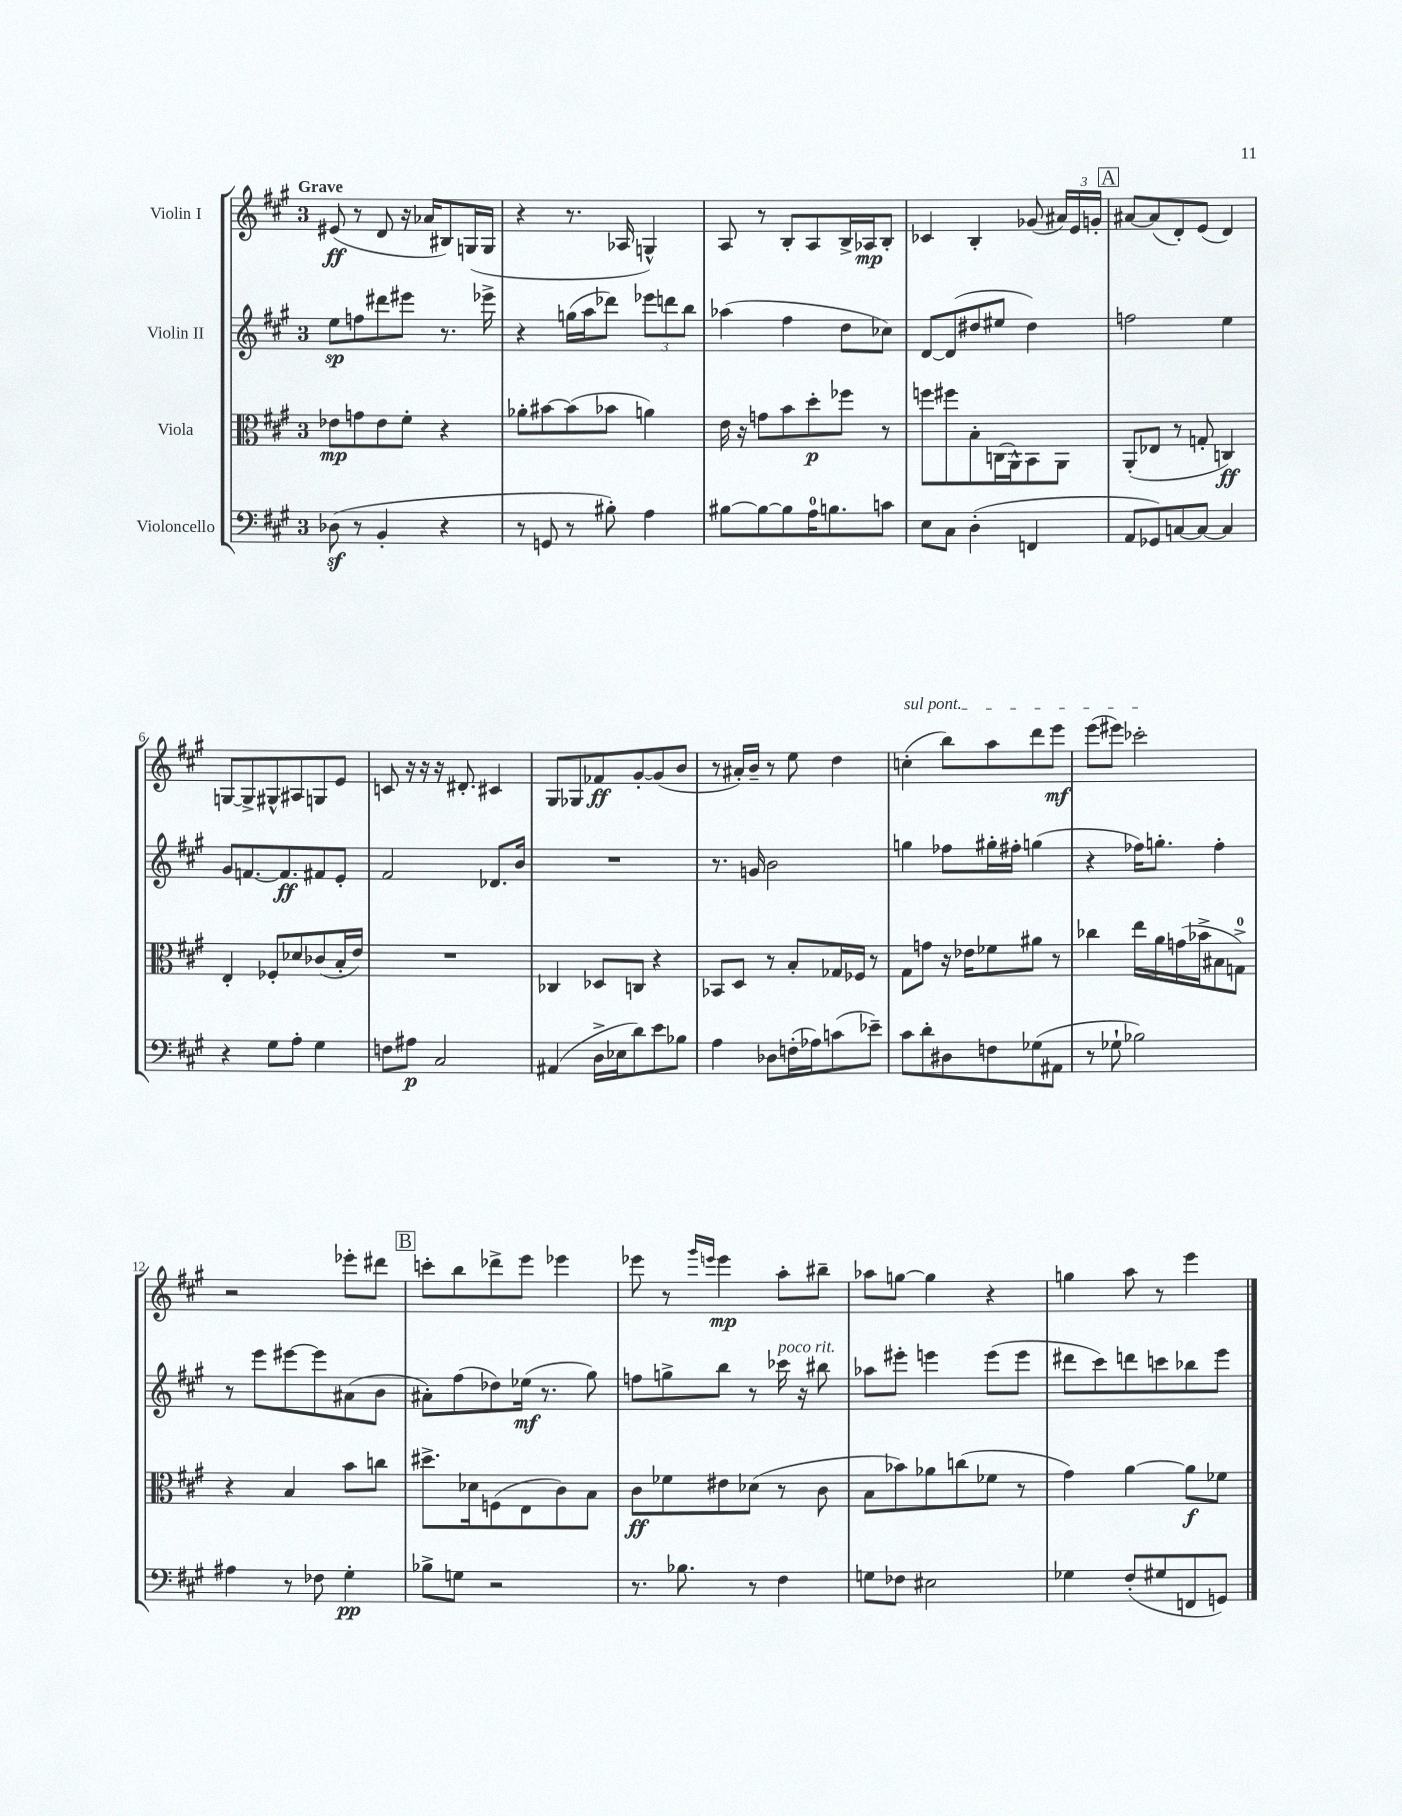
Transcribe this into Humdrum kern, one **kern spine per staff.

**kern	**dynam	**kern	**dynam	**kern	**dynam	**kern	**dynam
*part4	*part4	*part3	*part3	*part2	*part2	*part1	*part1
*staff4	*staff4	*staff3	*staff3	*staff2	*staff2	*staff1	*staff1
*I"Violoncello	*	*I"Viola	*	*I"Violin II	*	*I"Violin I	*
*clefF4	*	*clefC3	*	*clefG2	*	*clefG2	*
*k[f#c#g#]	*	*k[f#c#g#]	*	*k[f#c#g#]	*	*k[f#c#g#]	*
*M3/4	*	*M3/4	*	*M3/4	*	*M3/4	*
=1	=1	=1	=1	=1	=1	=1	=1
!	!	!	!	!	!	!LO:TX:a:B:t=Grave	!
(8D-Xz\	.	8e-X\L	mp	8ee\L	sp	(8e#X/	ff
8r	.	8gn\	.	8ffn\	.	8r	.
4BB'/	.	8e-\	.	8ddd#X\	.	8d/	.
.	.	8f#'\J	.	8eee#X\J	.	16r	.
.	.	.	.	.	.	16a-X/KL	.
4r	.	4r	.	8.r	.	8B#X/)	.
.	.	.	.	.	.	(16Gn/L	.
.	.	.	.	16eee-X^\	.	16G/JJ	.
=2	=2	=2	=2	=2	=2	=2	=2
8r	.	8a-X'\L	.	4r	.	4r	.
8GGn/	.	[8b#X\	.	.	.	.	.
8r	.	(8b#\]	.	(16ggn\LL	.	8.r	.
.	.	.	.	16aa\J	.	.	.
8B#X'\)	.	8b-X\J	.	8ddd-X\J)	.	.	.
.	.	.	.	.	.	16A-X/	.
4A\	.	4an\)	.	12eee-X\L	.	4Gn^^/)	.
.	.	.	.	12dddn\	.	.	.
.	.	.	.	12bb\J	.	.	.
=3	=3	=3	=3	=3	=3	=3	=3
[8B#X\L	.	16e\	.	(4aa-X\	.	8A/	.
.	.	16r	.	.	.	.	.
8B#\_	.	8gn\L	.	.	.	8r	.
8B#\]	.	8b\	.	4ff#\	.	8B'/L	.
16A\K	.	8dd'\	p	.	.	8A/	.
8.Bn\	.	.	.	.	.	.	.
.	.	8ff-X\J	.	8dd\L	.	16B^/L	.
.	.	.	.	.	.	16A-X/J	mp
8cn\J	.	8r	.	8cc-X\J)	.	8B'/J	.
=4	=4	=4	=4	=4	=4	=4	=4
8E\L	.	8ffn\L	.	[8d/L	.	4c-X/	.
8C#\J	.	8ff#X\	.	(8d/]	.	.	.
(4D'\	.	8B'\	.	8dd#X/	.	4B'/	.
.	.	(16Cn\L	.	8ee#X/J	.	.	.
.	.	16AA^^\J)	.	.	.	.	.
4FFn/	.	8BB\	.	4dd#\)	.	(8g-X/	.
.	.	8AA\J	.	.	.	24a#X/LL)	.
.	.	.	.	.	.	24e/	.
.	.	.	.	.	.	24gn'/JJ	.
!!LO:REH:place=s1:t=A
=5	=5	=5	=5	=5	=5	=5	=5
8AA/L	.	(8AA'/L	.	2ffn\	.	[8a#X/L	.
8GG-X/)	.	8E-X/J	.	.	.	(8a#/]	.
[8Cn/	.	8r	.	.	.	8d'/)	.
8C/J_	.	8Gn'/	.	.	.	(8e/J	.
4C/]	.	4Cn/)	ff	4ee\	.	4d/)	.
!!LO:LB:g=z
=6	=6	=6	=6	=6	=6	=6	=6
4r	.	4E'/	.	8g#/L	.	[8Gn/L	.
.	.	.	.	[8.fn/	.	8G^/]	.
8G#\L	.	8F-X'/L	.	.	.	8G#X^^/	.
.	.	.	.	8.f/]	ff	.	.
8A'\J	.	8d-X/	.	.	.	8A#X/	.
4G#\	.	(8c-X/	.	8f#X/	.	8Gn/	.
.	.	16B'/L	.	8e'/J	.	8e/J	.
.	.	16e/JJ)	.	.	.	.	.
=7	=7	=7	=7	=7	=7	=7	=7
8Fn\L	.	2.r	.	2f#/	.	8cn/	.
8A#X\J	p	.	.	.	.	16r	.
.	.	.	.	.	.	16r	.
2C#/	.	.	.	.	.	16r	.
.	.	.	.	.	.	8.d#X'/	.
.	.	.	.	8.d-X/L	.	4c#X/	.
.	.	.	.	16b/Jk	.	.	.
=8	=8	=8	=8	=8	=8	=8	=8
(4AA#X/	.	4C-X/	.	2.r	.	8G#/L	.
.	.	.	.	.	.	8G-X/	.
16D^\LL	.	8D-X/L	.	.	.	8f-X/	ff
16E-X\J	.	.	.	.	.	.	.
8d\)	.	8Cn/J	.	.	.	[8g#'/	.
8e\	.	4r	.	.	.	(8g#/]	.
8B-X\J	.	.	.	.	.	8b/J	.
=9	=9	=9	=9	=9	=9	=9	=9
4A\	.	8BB-X/L	.	8.r	.	8r	.
.	.	8D/J	.	.	.	16a#X'/LL)	.
.	.	.	.	16gn/	.	16b~/JJ	.
8D-X\L	.	8r	.	2b\	.	8r	.
(16Fn'\L	.	8B'/L	.	.	.	8ee\	.
16A-X\J)	.	.	.	.	.	.	.
(8cn\	.	16G-X/L	.	.	.	4dd\	.
.	.	16F-X/JJ	.	.	.	.	.
8e-X~\J)	.	8r	.	.	.	.	.
=10	=10	=10	=10	=10	=10	=10	=10
!	!	!	!	!	!	!LO:TX:a:i:t=sul pont.	!
8c#\L	.	8G#\L	.	4ggn\	.	(4ccn'\	.
8d'\	.	8gn\J	.	.	.	.	.
8D#X\	.	16r	.	8ff-X\L	.	8bb\L)	.
.	.	16e-X\KL	.	.	.	.	.
8Fn\	.	8f-X\	.	16gg#X'\L	.	8aa\	.
.	.	.	.	16ff#X'\JJ	.	.	.
(8G-X\	.	8a#X\J	.	(4ggn\	.	8ddd\	.
8AA#X\J	.	8r	.	.	.	8eee\J	mf
=11	=11	=11	=11	=11	=11	=11	=11
8r	.	4cc-X\	.	4r	.	(8eee\L	.
8G-X`\	.	.	.	.	.	8eee#X\J)	.
2B-X\)	.	16ee\LL	.	16ff-X\KL)	.	2ccc-X'\	.
.	.	16a\	.	8.ggn'\J	.	.	.
.	.	(16gn\	.	.	.	.	.
.	.	16b-X^\J	.	.	.	.	.
.	.	8B#X\	.	4ff-'\	.	.	.
.	.	8Gn^\J)	.	.	.	.	.
!!LO:LB:g=z
=12	=12	=12	=12	=12	=12	=12	=12
4A#X\	.	4r	.	8r	.	2r	.
.	.	.	.	8eee\L	.	.	.
8r	.	4B/	.	[8eee#X\	.	.	.
8F-X\	.	.	.	8eee#\]	.	.	.
4G#'\	pp	8b\L	.	(8a#X\	.	8eee-X'\L	.
.	.	8ccn\J	.	8b\J	.	8ddd#X\J	.
!!LO:REH:place=s1:t=B
=13	=13	=13	=13	=13	=13	=13	=13
8B-X^\L	.	8.dd#X^\L	.	8a#X'\L)	.	8cccn'\L	.
8Gn\J	.	.	.	(8ff#\	.	8bb\	.
.	.	16d-X\k	.	.	.	.	.
2r	.	(8Fn\	.	8dd-X\)	.	8ddd-X^\	.
.	.	8E\	.	(16ee-X\Jk	mf	8eee\J	.
.	.	.	.	8.r	.	.	.
.	.	8c#\)	.	.	.	4eee-X\	.
.	.	8B\J	.	8gg#\)	.	.	.
=14	=14	=14	=14	=14	=14	=14	=14
8.r	.	8c#\L	ff	8ffn\L	.	8eee-X\	.
.	.	8f-X\	.	8ggn^\	.	8r	.
8.B-X\	.	.	.	.	.	.	.
.	.	.	.	.	.	16qqggg#/LL	.
.	.	.	.	.	.	16qqeeen/JJ	.
.	.	8e#X\	.	8bb\J	.	4eee\	mp
8r	.	(8d-X\J	.	8r	.	.	.
!	!	!	!	!LO:TX:a:i:t=poco rit.	!	!	!
4F#\	.	8r	.	16ccc-X\	.	8aa'\L	.
.	.	.	.	16r	.	.	.
.	.	8c#\	.	8bb#X\	.	8bb#X~\J	.
=15	=15	=15	=15	=15	=15	=15	=15
8Gn\L	.	8B\L	.	8aa-X\L	.	8aa-X\L	.
8F-X\J	.	8b-X\)	.	8eee#X'\J	.	[8ggn\J	.
2E#X\	.	8a-X\	.	4eeen\	.	4gg\]	.
.	.	(8ccn\	.	.	.	.	.
.	.	8f-X\J	.	(8eee\L	.	4r	.
.	.	8r	.	8eee\J	.	.	.
=16	=16	=16	=16	=16	=16	=16	=16
4G-X\	.	4g#\)	.	8ddd#X\L	.	4ggn\	.
.	.	.	.	8ccc#\)	.	.	.
(8F#'/L	.	[4a\	.	8dddn\	.	8aa\	.
8G#X/	.	.	.	8cccn\	.	8r	.
8FFn/	.	8a\L]	f	8bb-X\	.	4eee\	.
8GGn/J)	.	8f-X\J	.	8eee\J	.	.	.
==	==	==	==	==	==	==	==
*-	*-	*-	*-	*-	*-	*-	*-
